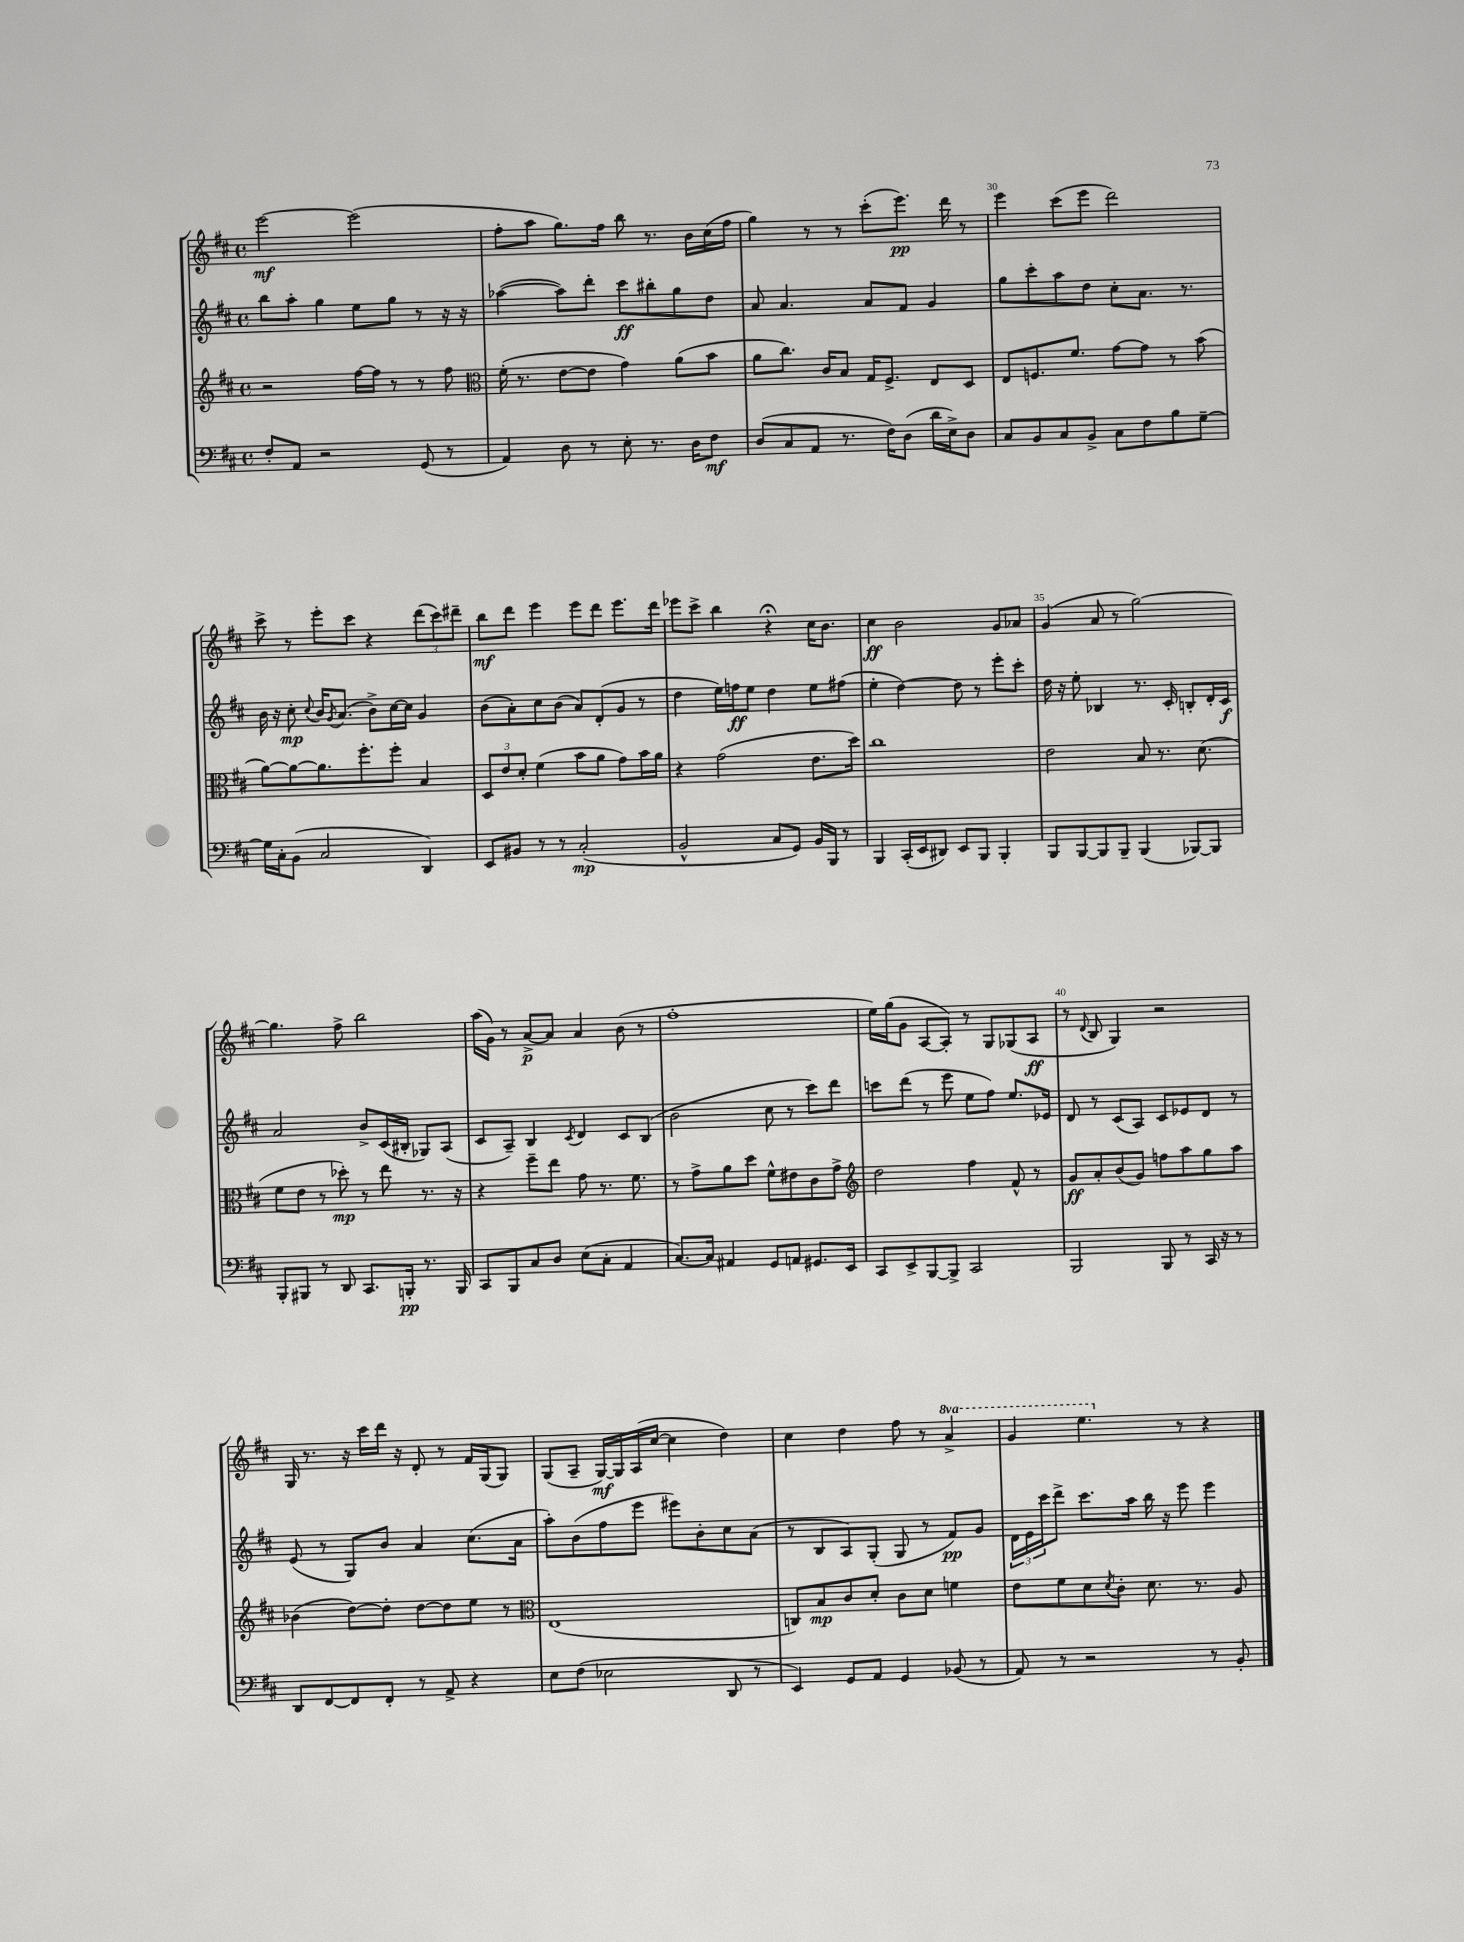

**kern	**kern	**kern	**kern
*staff4	*staff3	*staff2	*staff1
*clefF4	*clefG2	*clefG2	*clefG2
*k[f#c#]	*k[f#c#]	*k[f#c#]	*k[f#c#]
*M4/4	*M4/4	*M4/4	*M4/4
*met(c)	*met(c)	*met(c)	*met(c)
8F#'/L	2r	8bb\L	[2eee\
8AA/J	.	8aa'\J	.
2r	.	4gg\	.
.	[16ff#\LL	8ee\L	(2eee\]
.	16ff#\]JJ	.	.
.	8r	8gg\J	.
(8GG/	8r	8r	.
8r	8ff#\	16r	.
.	.	16r	.
=	=	=	=
*	*clefC3	*	*
4AA/)	(16f#'\	([4aa-\	8ff#'\L
.	8.r	.	.
.	.	.	8aa\J
8D\	[8e\L	8aa-\]L)	8.gg\L)
8r	8e\]J	8ddd'\J	.
.	.	.	16ff#\Jk
8E'\	4g\)	8ccc#\L	8bb\
8.r	.	8bb#'\	8.r
.	(8a\L	8gg\	.
16D\LK	.	.	16b\LL
8F#\J	8b\J	8dd\J	(16cc#\
.	.	.	16ff#\JJ
=	=	=	=
(8D/L	8a\L	8a/	4gg\)
8C#/	8.cc#\J)	4.a/	.
8AA/J	.	.	8r
.	16c#/LK	.	.
8.r	8B/J	.	8r
.	16G/LK	8a/L	(8ccc#'\L
16F#\LK)	8.F#^/J	.	.
(8D\J	.	8f#/J	8.eee\J)
16d\LL	8E/L	4g/	.
16E^\J)	.	.	16ddd\
8D\J	8D/J	.	8r
=	=	=	=
8C#/L	8E/L	8gg\L	4eee\
8BB/	8.F/	8ccc#'\	.
8C#/	.	8aa\	(8ccc#\L
.	8.f#/J	.	.
8BB^/J	.	8dd\J	8eee\J
8C#\L	[8g\L	8cc#'\L	2ddd\)
8F#\	8g\]J	8.a\J	.
8B\	8r	.	.
.	.	8.r	.
[8G~\J	(8b\	.	.
=	=	=	=
16G\]LL	[8a\L)	16b\	8ccc#^\
16C#'\J	.	16r	.
(8BB\J	8a\_	8cc#'\	8r
.	.	8qqcc#/	.
2C#/	8.a\]	16b/LK	8eee'\L
.	.	8qg/	.
.	.	(8.a/J	.
.	.	.	8ccc#\J
.	8.ff#'\	.	.
.	.	8b^\L)	4r
.	8ff#'\J	[16cc#\L	.
.	.	16cc#\]JJ	.
4DD/)	4B/	4g/	(12ddd\L
.	.	.	12ccc#\)
.	.	.	12ddd#~\J
=	=	=	=
8EE/L	12D/L	(8b\L	8bb\L
.	12e/	.	.
8BB#/J	.	8a'\)	8ddd\J
.	12d'/J	.	.
8r	(4f#\	8cc#\	4eee\
8r	.	(8b\J	.
(2C#'/	8b\L	8a/L)	8eee\L
.	8a\J	(8d'/	8ddd\J
.	8g\L)	8g/J	8.eee\L
.	16b\L	8r	.
.	16a\JJ	.	16ddd\Jk
=	=	=	=
2BB^^/	4r	4dd\	8eee-\L
.	.	.	8ccc#^\J
.	(2g\	16ee\LL)	4bb\
.	.	16ff\J	.
.	.	8ee\J	.
8C#/L	.	4dd\	4r;
8GG/J)	.	.	.
16BB/LL	8.e\L	8ee\L	16cc#\LK
16BBB/JJ	.	.	8.b\J
8r	.	(8ff#\J	.
.	16dd\Jk)	.	.
=	=	=	=
4BBB/	1cc#	4ee'\	4cc#\
(16CC#'/LL	.	[4dd\)	2b\
16EE/J	.	.	.
8DD#/J)	.	.	.
8EE/L	.	8dd\]	.
8BBB/J	.	8r	.
4BBB'/	.	8eee'\L	8g/L
.	.	8ccc#'\J	8a-/J
=	=	=	=
8BBB/L	2e\	16dd\	(4g/
.	.	16r	.
[8BBB/	.	8ee'\	.
8BBB/]	.	4B-/	8a/
8BBB~/J	.	.	8r
(4BBB/	8B/	8.r	[2gg\)
.	8.r	.	.
.	.	16c#'/	.
[8BBB-/L)	.	8B'/L	.
.	(8.d\	.	.
8BBB-/]J	.	16d'/L	.
.	.	16c#/JJ	.
=	=	=	=
8BBB'/L	8f#\L	2a/	4.gg\]
8BBB#/J	8e\J	.	.
8r	8r	.	.
8DD/	8dd-'\)	.	8ff#^\
8.CC#/L	8r	8b^/L	2bb\
.	8ee\	(16c#/L	.
16BBB'/Jk	.	16B#'/JJ	.
8.r	8.r	8G-/L)	.
.	.	(8A/J	.
16BBB/	16r	.	.
=	=	=	=
8CC#/L	4r	8c#/L	(16aa\LL
.	.	.	16g\JJ)
8BBB/	.	8A~/J)	8r
8C#/	8ff#~\L	4B/	[8a^/L
8D/J	8ee\J	.	8a/]J
.	.	8qc#/	.
(8E\L	8g\	4d/	4a/
8C#'\J	8.r	.	.
4AA/	.	8c#/L	(8b\
.	8.f#\	.	.
.	.	(8B/J	8r
=	=	=	=
[8.C#/L)	8r	2b\	1ff#'
.	8g^\L	.	.
16C#/]Jk	.	.	.
4AA#/	8a\	.	.
.	8dd\J	.	.
8GG/L	8f#^^\L	8cc#\	.
8AA/J	8e#\	8r	.
8.GG#/L	8c#\	8ccc#\L)	.
.	8g^\J	8ddd\J	.
16EE/Jk	.	.	.
=	=	=	=
*	*clefG2	*	*
8CC#/L	2dd\	8ccc\L	16ee\LL)
.	.	.	(16gg\J
8EE^/	.	(8ddd\J	8g\J
[8BBB/	.	8r	[8A/L
8BBB^/]J	.	8eee\	8A'/]J)
2CC#/	4ff#\	8ee\L	8r
.	.	8ff#\J)	8G/L
.	8f#^^/	8.ee/L	(8G-/
.	8r	.	8A/J
.	.	16e-/Jk	.
=	=	=	=
2BBB/	8g/L	8d/	8r
.	.	.	8qqd/
.	8a'/	8r	8B/
.	(8b/	(8c#/L	4G/)
.	8g/J)	8A/J)	.
8BBB/	8ff\L	8c#/L	2r
8r	8aa\	8e-/	.
16CC#/	8gg\	8d/J	.
16r	.	.	.
8r	8aa\J	8r	.
=	=	=	=
8DD/L	(4b-\	(8e/	16G/
.	.	.	8.r
[8FF#/	.	8r	.
8FF#/]	[8dd\L)	8G/L)	16r
.	.	.	16ccc#\LL
8FF#'/J	8dd'\]J	8b/J	16ddd\JJ
.	.	.	16r
8r	[8dd\L	4a/	8d'/
8AA^/	8dd\]	.	8r
4r	8ee\J	(8.cc#\L	16f#/LL
.	.	.	(16G/J
.	8r	.	8G/J)
.	.	16a\Jk	.
=	=	=	=
*	*clefC3	*	*
8E\L	(1E	8aa'\L)	(8G/L
(8F#\J	.	(8b\	8A~/J
2E-\	.	8ff#\	[16G/LL)
.	.	.	16G/]
.	.	8eee\J	(16A/
.	.	.	[16cc#/JJ
.	.	8eee#\L)	4cc#\]
.	.	8b'\	.
8DD/	.	8cc#\	4dd\)
8r	.	(8a\J	.
=	=	=	=
4EE/)	8C/L)	8r	4cc#\
.	8B/	8B/L	.
8GG/L	8c#/	8A/)	4dd\
8AA/J	8d'/J	(8G'/J	.
4GG/	8c#\L	8G/	8ff#\
.	8d\J	8r	8r
(8BB-/	4f\	8f#/L)	4aa^/
8r	.	8g/J	.
=	=	=	=
8AA/)	8e\L	24d\LL	4gg/
.	.	24e\	.
.	.	24ccc#\J	.
8r	8f#\	8ddd^\J	.
2r	8d\	8.ccc#\L	4.eee\
.	8qd/	.	.
.	8c#'\J	.	.
.	.	16aa\Jk	.
.	8.d\	16bb\	.
.	.	16r	.
.	.	8eee\	8r
.	8.r	.	.
8r	.	4eee\	4r
8BB'/	8A/	.	.
==	==	==	==
*-	*-	*-	*-
